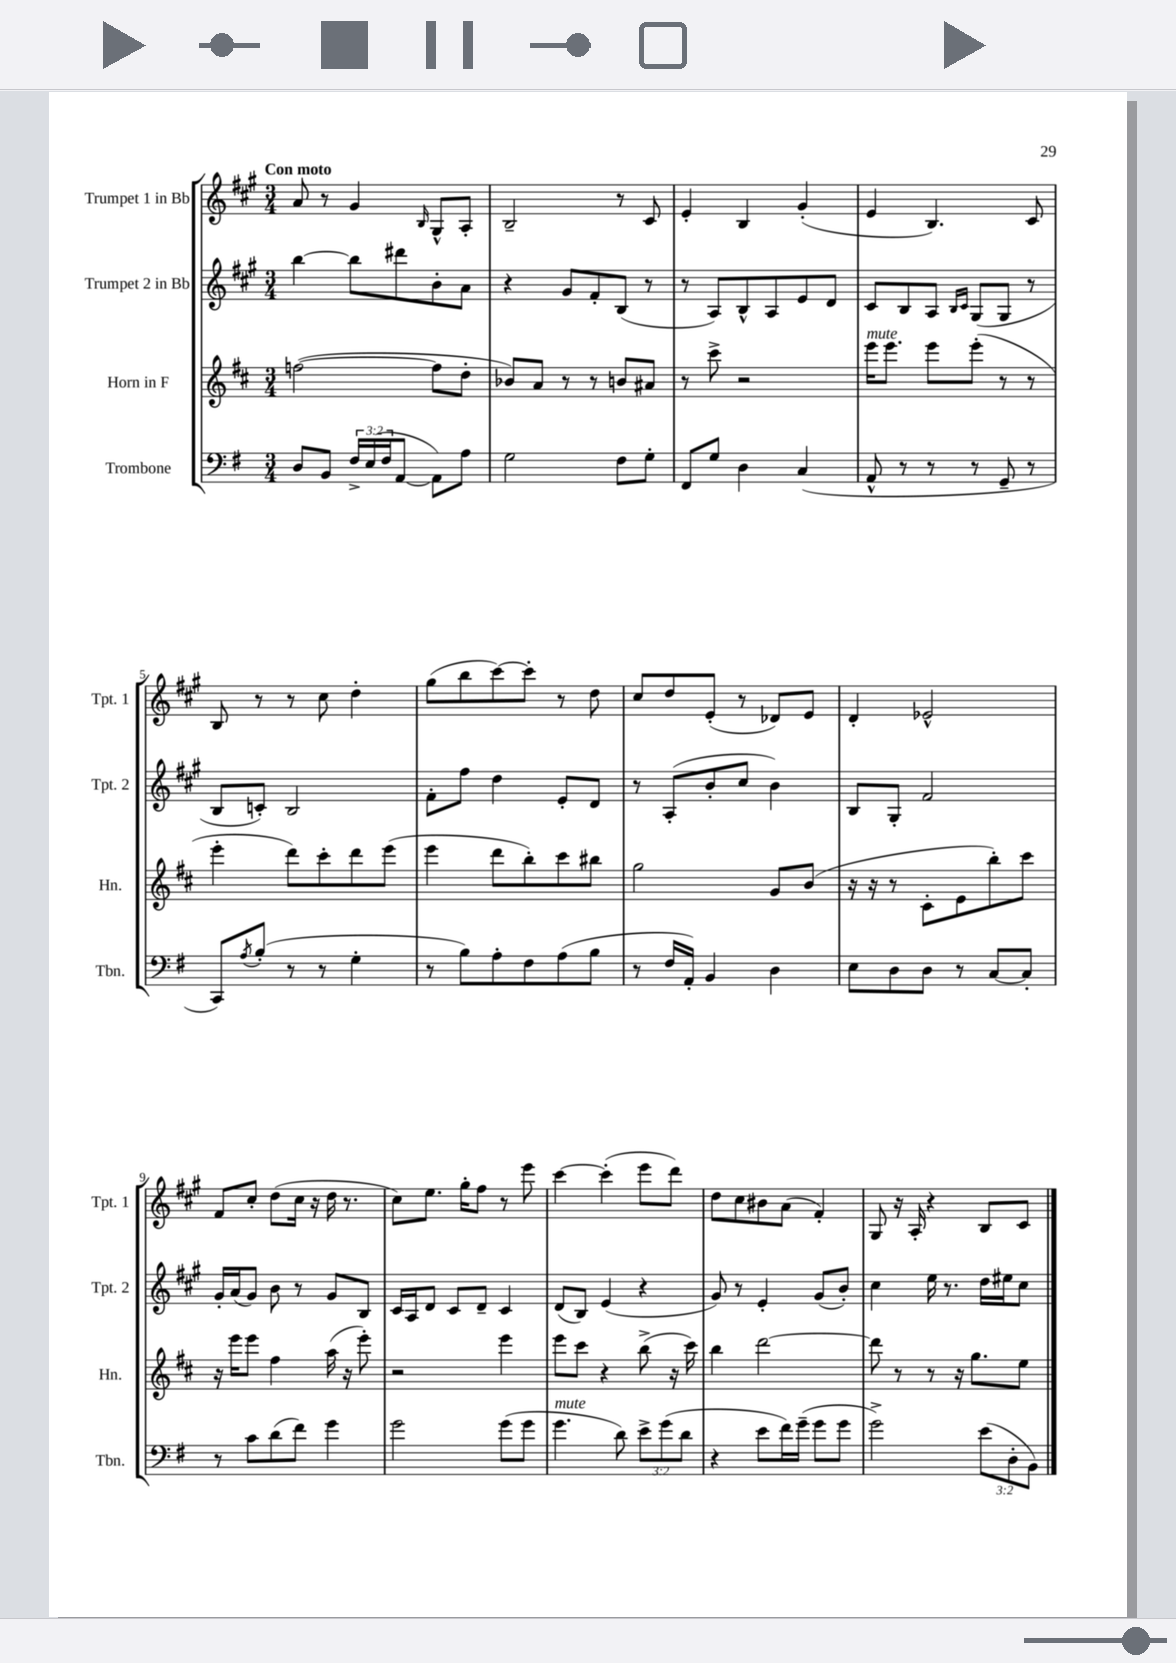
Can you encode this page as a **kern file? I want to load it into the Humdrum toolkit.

**kern	**kern	**kern	**kern
*part4	*part3	*part2	*part1
*staff4	*staff3	*staff2	*staff1
*I"Trombone	*I"Horn in F	*I"Trumpet 2 in Bb	*I"Trumpet 1 in Bb
*I'Tbn.	*I'Hn.	*I'Tpt. 2	*I'Tpt. 1
*clefF4	*clefG2	*clefG2	*clefG2
*k[f#]	*k[f#c#]	*k[f#c#g#]	*k[f#c#g#]
*M3/4	*M3/4	*M3/4	*M3/4
=1	=1	=1	=1
!	!	!	!LO:TX:a:B:t=Con moto
8D/L	([2ffn\	[4bb\	8a/
8BB/J	.	.	8r
24F#^/LL	.	8bb\L]	4g#/
(24E/	.	.	.
24F#/J	.	.	.
[8AA/J	.	8ddd#X\	.
.	.	.	16qqB/
8AA\L])	8ff\L]	8b'\	8G#^^/L
8A\J	8dd'\J	8a\J	8A'/J
=2	=2	=2	=2
2G\	8b-X/L)	4r	2B~/
.	8a/J	.	.
.	8r	8g#/L	.
.	8r	8f#'/	.
8F#\L	8bn/L	(8B/J	8r
8G'\J	8a#X/J	8r	8c#/
=3	=3	=3	=3
8FF#/L	8r	8r	4e'/
8G/J	8ccc#^\	8A/L)	.
4D\	2r	8B^^/	4B/
.	.	8A/	.
(4C/	.	8e/	(4g#'/
.	.	8d/J	.
=4	=4	=4	=4
!	!LO:TX:a:i:t=mute	!	!
8AA^^/	16eee\KL	8c#/L	4e/
.	8.eee\J	.	.
8r	.	8B/	.
8r	8eee\L	8A/J	4.B/)
.	.	16qqB/LL	.
.	.	16qqc#/JJ	.
8r	(8eee'\J	(8G#/L	.
8GG~/	8r	8G#/J	.
8r	8r	8r	8c#/
!!LO:LB:g=z
=5	=5	=5	=5
8CC/L)	4eee'\	8B/L	8B/
8qA/	.	.	.
(8B'/J	.	8cn'/J)	8r
8r	8ddd\L)	2B/	8r
8r	8ccc#'\	.	8cc#\
4G'\	8ddd\	.	4dd'\
.	(8eee\J	.	.
=6	=6	=6	=6
8r	4eee\	8f#'\L	(8gg#\L
8B\L)	.	8ff#\J	8bb\
8A'\	8ddd\L	4dd\	[8ccc#\)
8F#\	8bb'\)	.	8ccc#'\J]
(8A\	8ccc#\	8e'/L	8r
8B\J	8bb#X\J	8d/J	8dd\
=7	=7	=7	=7
8r	2gg\	8r	8cc#/L
16F#/LL	.	(8A'/L	8dd/
16AA'/JJ)	.	.	.
4BB/	.	8b'/	(8e'/J
.	.	8cc#/J	8r
4D\	8g/L	4b\)	8d-X/L)
.	(8b/J	.	8e/J
=8	=8	=8	=8
8E\L	16r	8B/L	4d'/
.	16r	.	.
8D\	8r	8G#'/J	.
8D\J	8c#'\L	2f#/	2e-X^^/
8r	8e\	.	.
[8C/L	8bb'\)	.	.
8C'/J]	8ccc#\J	.	.
!!LO:LB:g=z
=9	=9	=9	=9
8r	16r	16g#'/LL	8f#/L
.	16eee\KL	(16a/J	.
8c\L	8eee\J	8g#/J)	8cc#'/J
(8d\	4ff#\	8b\	(8dd\L
8f#\J)	.	8r	16cc#\Jk
.	.	.	16r
4g\	(16aa\	8g#/L	16dd\
.	16r	.	8.r
.	8eee'\)	8B/J	.
=10	=10	=10	=10
2g\	2r	16c#/LL	8cc#\L)
.	.	16A/J	.
.	.	8d/J	8.ee\J
.	.	8c#/L	.
.	.	.	16gg#'\KL
.	.	8d~/J	8ff#\J
(8g\L	4eee\	4c#/	8r
8g\J	.	.	8eee\
=11	=11	=11	=11
!LO:TX:a:i:t=mute	!	!	!
4.g\	8eee\L	(8d/L	[4ccc#\
.	8ccc#\J	8B/J)	.
.	4r	(4e/	(4ccc#'\]
8d\)	.	.	.
12e^\L	(8bb^\	4r	8eee\L
(12g\	.	.	.
.	16r	.	8ddd\J)
12d\J	.	.	.
.	16ccc#\)	.	.
=12	=12	=12	=12
4r	4bb\	8g#/)	8dd\L
.	.	8r	8cc#\
8e\L	[2ddd\	4e'/	8b#X\
16f#\L)	.	.	(8a\J
(16g~\JJ	.	.	.
8g\L	.	(8g#/L	4f#'/)
8g\J	.	8b'/J)	.
=13	=13	=13	=13
2g^\)	8ddd\]	4cc#\	8G#/
.	8r	.	16r
.	.	.	16A'/
.	8r	16ee\	4r
.	.	8.r	.
.	16r	.	.
.	8.gg\L	.	.
(12e\L	.	16dd\LL	8B/L
.	.	16ee#X\J	.
12D'\	.	.	.
.	8ee\J	8cc#\J	8c#/J
12BB\J)	.	.	.
==	==	==	==
*-	*-	*-	*-
